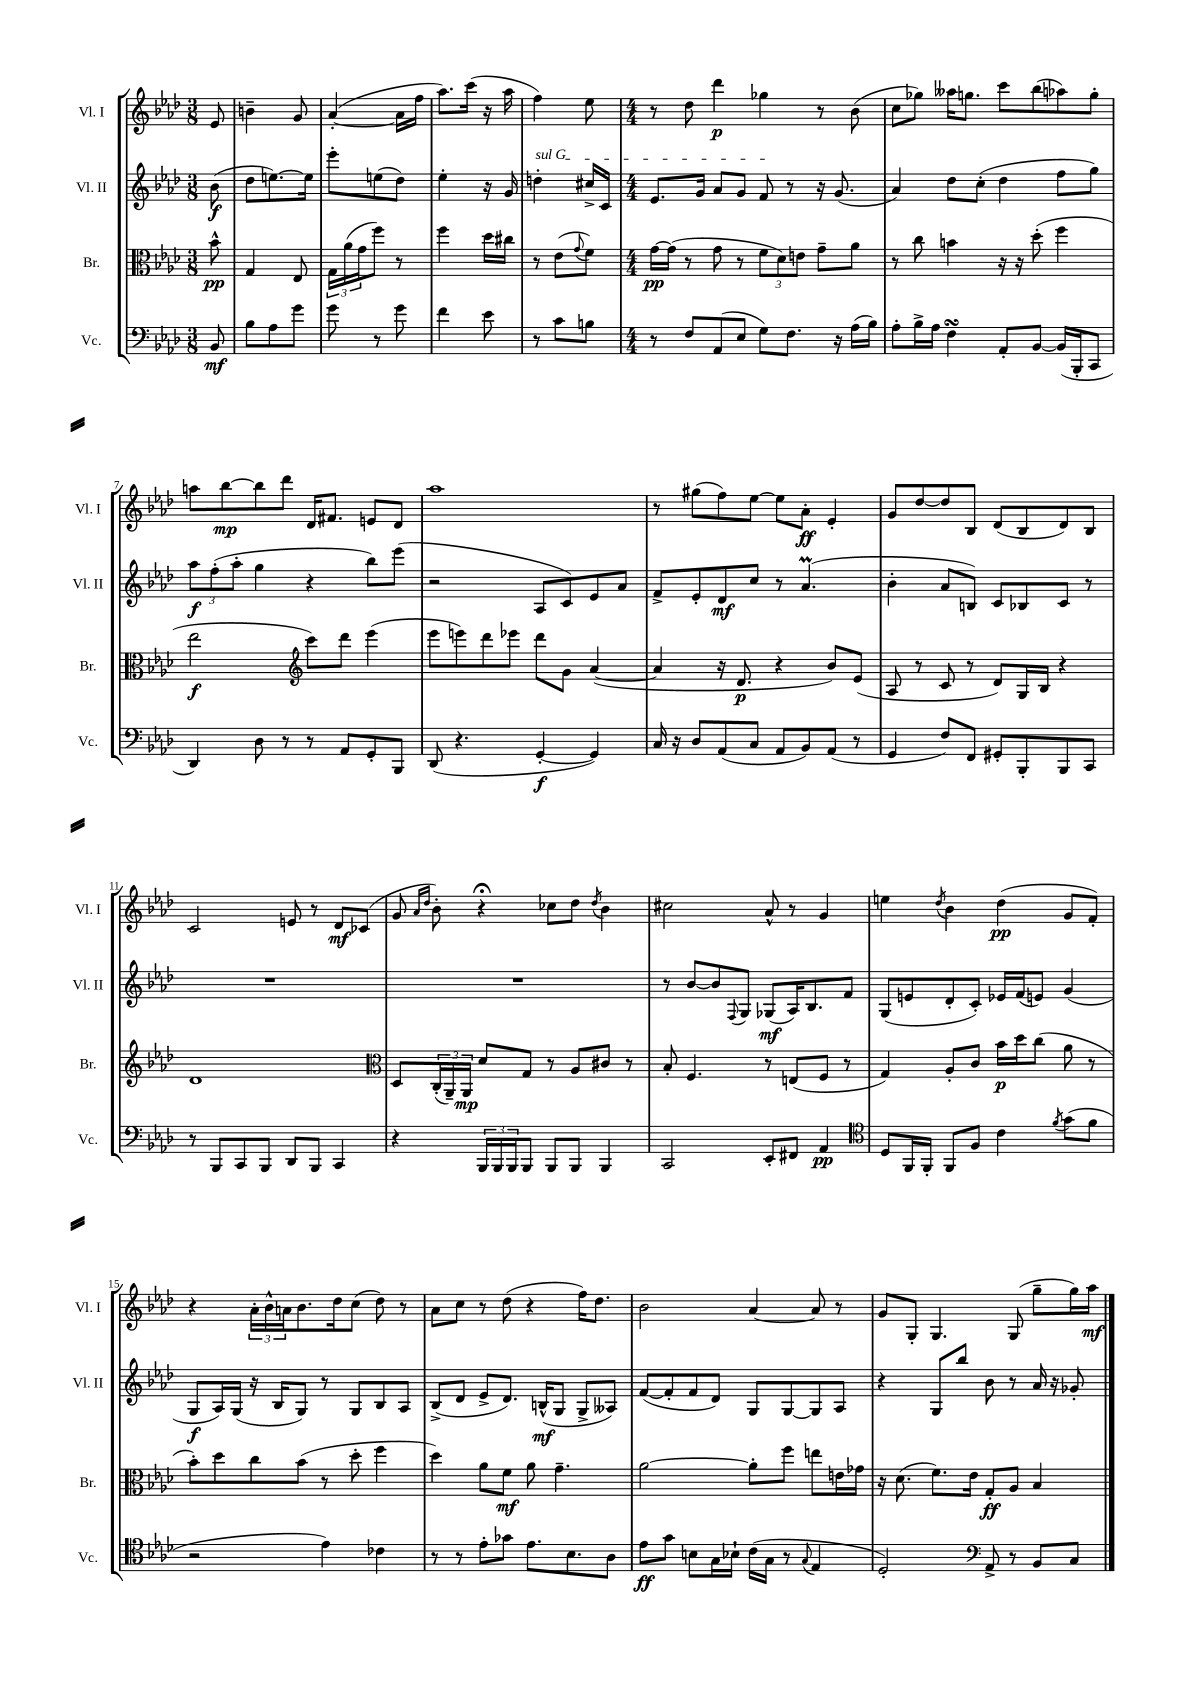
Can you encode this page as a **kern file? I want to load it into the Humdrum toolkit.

**kern	**kern	**kern	**kern
*staff4	*staff3	*staff2	*staff1
*clefF4	*clefC3	*clefG2	*clefG2
*k[b-e-a-d-]	*k[b-e-a-d-]	*k[b-e-a-d-]	*k[b-e-a-d-]
*M3/8	*M3/8	*M3/8	*M3/8
8BB-	8b-^^	(8b-	8e-
=	=	=	=
8B-	4G	8dd-	4b~
8A-	.	[8.ee)	.
8g	8E-	.	8g
.	.	16ee]	.
=	=	=	=
8g	24G	8eee-'	([4a-'
.	(24a-	.	.
.	24g	.	.
8r	8ff)	(8ee	.
8g	8r	8dd-)	16a-]
.	.	.	16ff
=	=	=	=
4f	4ff	4ee-'	8.aa-)
.	.	.	(16ccc
8e-	16dd-	16r	16r
.	16cc#	16g	16aa-
=	=	=	=
8r	8r	4dd'	4ff)
8c	(8e-	.	.
.	8qqg	.	.
8B	8f)	16cc#^	8ee-
.	.	16c	.
=	=	=	=
*M4/4	*M4/4	*M4/4	*M4/4
8r	[16g	8.e-	8r
.	(16g]	.	.
8F	8r	.	8dd-
.	.	16g	.
(8AA-	8g	8a-	4ddd-
8E-	8r	8g	.
8G)	12f	8f	4gg-
.	12d-)	.	.
8.F	.	8r	.
.	12e	.	.
.	8g~	16r	8r
16r	.	(8.g	.
(16A-	8a-	.	(8b-
16B-)	.	.	.
=	=	=	=
8A-'	8r	4a-)	8cc
16B-^	8cc	.	8gg-)
16A-	.	.	.
4F	4b	8dd-	16aa--
.	.	.	8.gg
.	.	(8cc'	.
8AA-'	16r	4dd-	8ccc
.	16r	.	.
[8BB-	(8dd-'	.	(8bb-
(16BB-]	4ff	8ff	8aa-)
16BBB-'	.	.	.
8CC	.	8gg)	8gg'
=	=	=	=
4DD-)	2ee-	12aa-	8aa
.	.	(12ff'	.
.	.	.	[8bb-
.	.	12aa-'	.
8D-	.	4gg	8bb-]
8r	.	.	8ddd-
*	*clefG2	*	*
8r	8ccc)	4r	16d-
.	.	.	8.f#
8AA-	8ddd-	.	.
8GG'	(4eee-	8bb-)	8e
8BBB-	.	(8eee-	8d-
=	=	=	=
(8DD-	8eee-	2r	1aa-
4.r	8eee)	.	.
.	8ddd-	.	.
.	8eee-	.	.
[4GG'	8ddd-	8A-	.
.	8g	8c)	.
4GG])	([4a-	8e-	.
.	.	8a-	.
=	=	=	=
16C	4a-]	8f^	8r
16r	.	.	.
8D-	.	8e-'	(8gg#
(8AA-	16r	8d-	8ff)
.	8.d-	.	.
8C	.	8cc	[8ee-
8AA-	4r	8r	8ee-]
8BB-)	.	(4.a-	8a-'
(8AA-	8b-)	.	4e-'
8r	(8e-	.	.
=	=	=	=
4GG	8A-	4b-'	8g
.	8r	.	[8dd-
8F)	8c	8a-	8dd-]
8FF	8r	8B)	8B-
8GG#'	8d-)	8c	(8d-
8BBB-'	16G	8B-	8B-
.	16B-	.	.
8BBB-	4r	8c	8d-)
8CC	.	8r	8B-
=	=	=	=
8r	1d-	1r	2c
8BBB-	.	.	.
8CC	.	.	.
8BBB-	.	.	.
8DD-	.	.	8e
8BBB-	.	.	8r
4CC	.	.	8d-
.	.	.	(8c-
=	=	=	=
*	*clefC3	*	*
4r	8D-	1r	8g
.	.	.	16qqa-
.	.	.	16qqdd-
.	(24C'	.	8b-')
.	24AA-~)	.	.
.	24AA-	.	.
24BBB-	8d-	.	4r;
24BBB-	.	.	.
24BBB-	.	.	.
8BBB-	8G	.	.
8BBB-	8r	.	8cc-
8BBB-	8A-	.	8dd-
.	.	.	8qdd-
4BBB-	8c#	.	4b-
.	8r	.	.
=	=	=	=
2CC	8B-'	8r	2cc#
.	4.F	[8b-	.
.	.	8b-]	.
.	.	8qqF	.
.	.	8G	.
8EE-'	8r	(8G-	8a-^^
8FF#	(8E	16A-)	8r
.	.	8.B-	.
4AA-	8F	.	4g
.	8r	8f	.
=	=	=	=
*clefC4	*	*	*
8D-	4G)	(8G	4ee
16FF	.	8e	.
16FF'	.	.	.
.	.	.	8qdd-
8FF	8A-'	8d-'	4b-
8F	8c	8c')	.
4c	16b-	16e-	(4dd-
.	16dd-	(16f	.
.	(8cc	8e)	.
8qf	.	.	.
(8g	8a-	(4g	8g
8f	8r	.	8f')
=	=	=	=
2r	8b-')	8G	4r
.	8dd-	16A-)	.
.	.	(16G	.
.	8cc	16r	24a-'
.	.	.	24b-^^
.	.	16B-	.
.	.	.	24a
.	(8b-	8G)	8.b-
4e-)	8r	8r	.
.	.	.	16dd-
.	8dd-'	8G	(8cc
4c-	4ff	8B-	8dd-)
.	.	8A-	8r
=	=	=	=
8r	4dd-)	(8B-^	8a-
8r	.	8d-	8cc
8e-'	8a-	8e-^	8r
8g-	8f	8.d-)	(8dd-
8.e-	8a-	.	4r
.	.	(16B^^	.
.	4.g~	8G	.
8.B-	.	.	.
.	.	8G^	16ff)
.	.	.	8.dd-
8A-	.	8A--)	.
=	=	=	=
8e-	[2a-	([8f	2b-
8g	.	8f']	.
8B	.	8f	.
16G	.	8d-)	.
16B-`	.	.	.
(16c	8a-']	8G	[4a-
16G	.	.	.
8r	8ff	[8G	.
8qqG	.	.	.
4E-	8ee	8G]	8a-]
.	16e	8A-	8r
.	16g-	.	.
=	=	=	=
2D-')	16r	4r	8g
.	(8.d-	.	.
.	.	.	8G'
.	8.f)	8G	4.G
.	.	8bb-	.
.	16e-	.	.
*clefF4	*	*	*
8AA-^	8G'	8b-	.
8r	8A-	8r	(8G
8BB-	4B-	16a-	8gg~
.	.	16r	.
8C	.	8g-'	16gg)
.	.	.	16aa-
==	==	==	==
*-	*-	*-	*-
